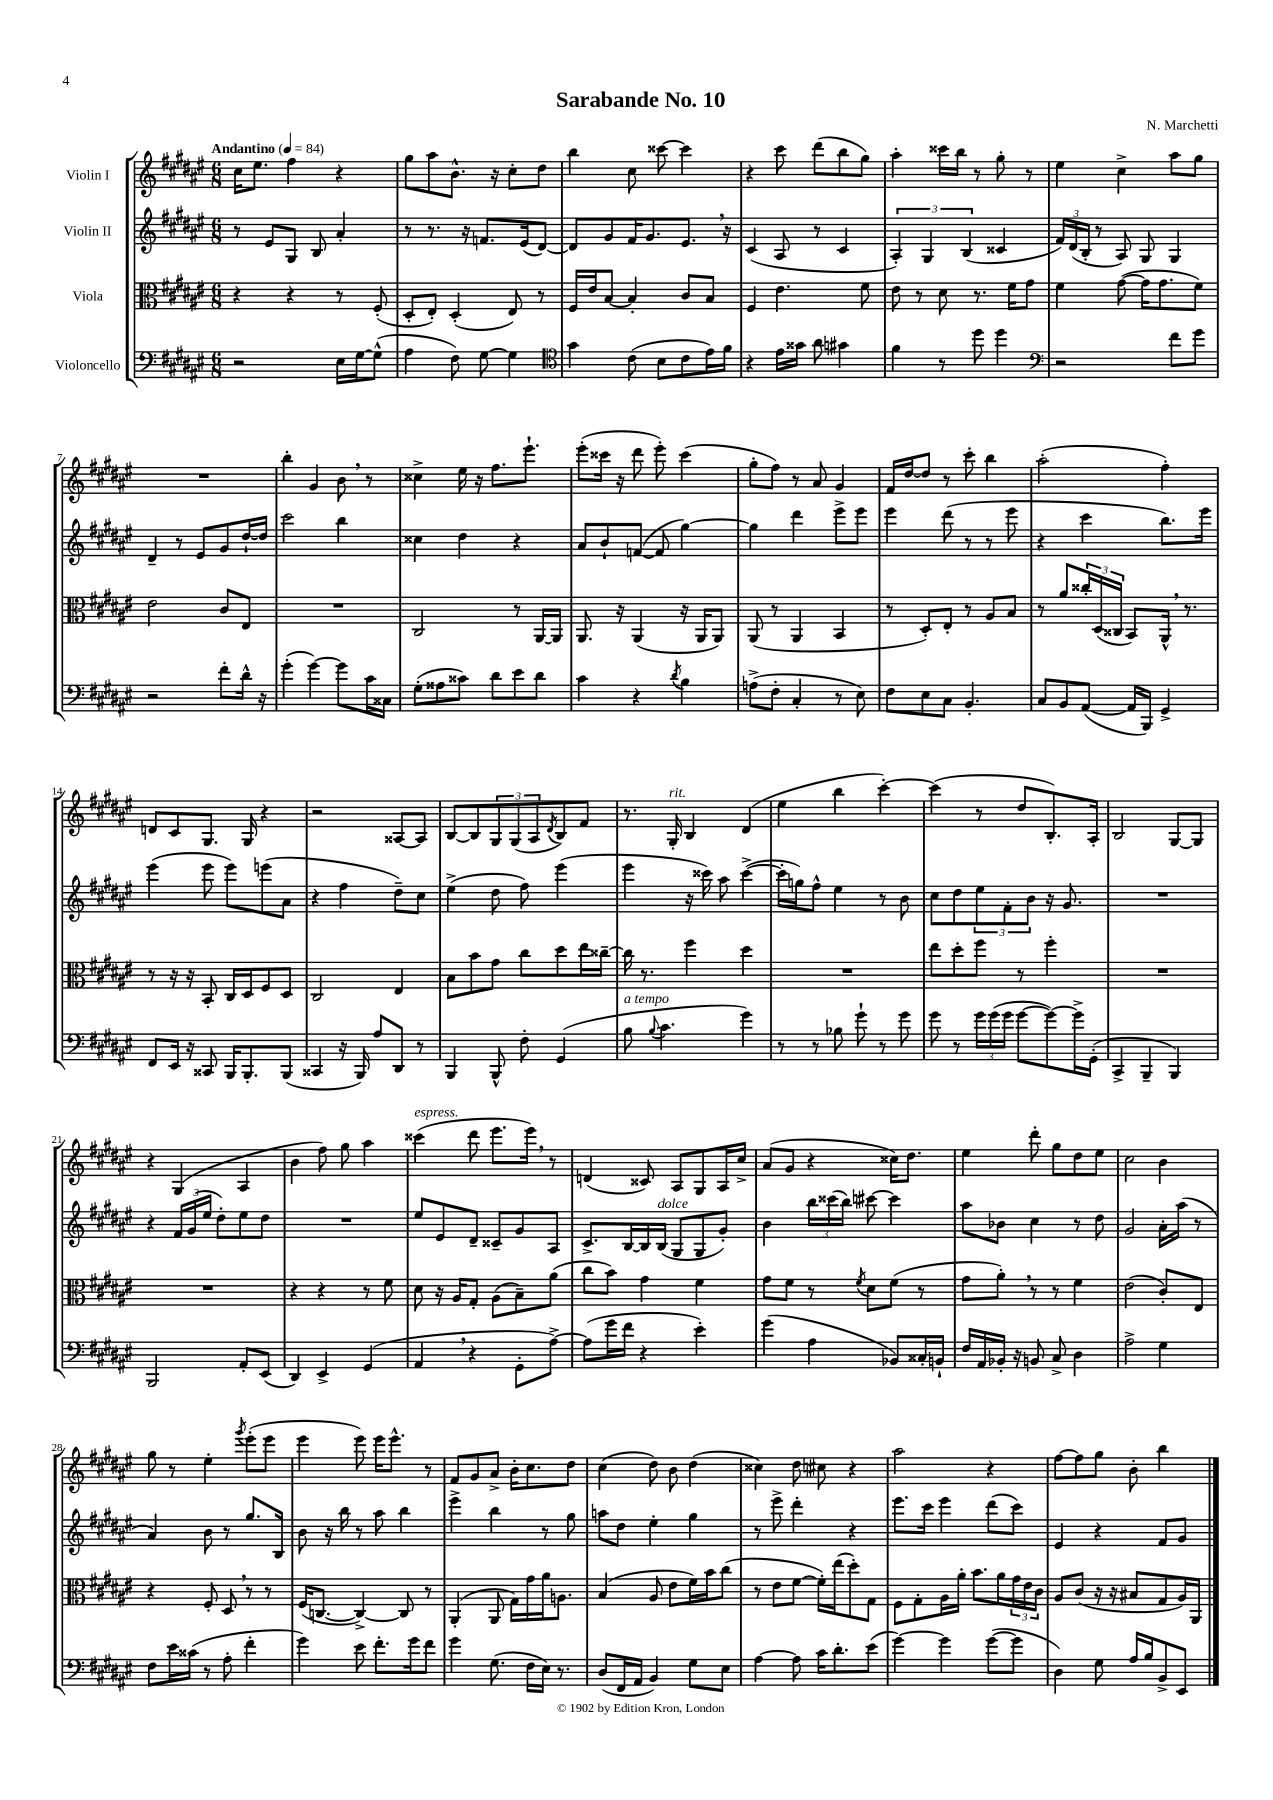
\header { title = "Sarabande No. 10" composer = "N. Marchetti" }
<<
\new StaffGroup <<
\new Staff = "s0" \with { instrumentName = "Violin I" } {
    \clef treble \key fis \major \numericTimeSignature \time 6/8 \tempo "Andantino" 4 = 84
    cis''16 eis''8. fis''4 r4 |
    gis''8 ais''8 b'8.-^ r16 cis''8-. dis''8 |
    b''4 cis''8 cisis'''8~ cisis'''4 |
    r4 cis'''8 dis'''8( b''8 gis''8) |
    ais''4-. cisis'''16 b''16 r8 gis''8-. r8 |
    eis''4 cis''4-> ais''8 gis''8 |
    R2. |
    b''4-. gis'4 b'8 \breathe r8 |
    cisis''4-> eis''16 r16 fis''8. eis'''8.-! |
    eis'''8-.( cisis'''16 r16 dis'''8 eis'''8-.) cisis'''4( |
    gis''8-. fis''8) r8 ais'8 gis'4 |
    fis'16 dis''16~ dis''8 r8 cis'''8-. b''4 |
    ais''2-.( fis''4-.) |
    d'8 cis'8 gis8. gis16 r4 |
    r2 aisis8~ aisis8 |
    b8~ b8 \tuplet 3/2 { gis8 gis8( ais8 } \acciaccatura { dis'8 } b8) fis'8 |
    r8. gis16-.^\markup { \italic "rit." } b4 dis'4( |
    eis''4 b''4 cis'''4~-.) |
    cis'''4( r8 dis''8 b8.-.) ais16-. |
    b2 gis8~ gis8 |
    r4 gis4( ais4 |
    b'4 fis''8) gis''8 ais''4 |
    cisis'''4^\markup { \italic "espress." }( dis'''8 eis'''8. eis'''16) \breathe r8 |
    d'4( cisis'8) ais8 gis8 ais16 cis''16-> |
    ais'8( gis'8 r4 cisis''16) dis''8. |
    eis''4 dis'''8-. gis''8 dis''8 eis''8 |
    cis''2 b'4 |
    gis''8 r8 eis''4-. \acciaccatura { gis'''8 } eis'''8-.( eis'''8 |
    eis'''4 eis'''8) eis'''16 eis'''8.-^ r8 |
    fis'8 gis'8 ais'8-> b'16-. cis''8. dis''8 |
    cis''4( dis''8) b'8 dis''4( |
    cisis''4) dis''8 cis''8 r4 |
    ais''2 r4 |
    fis''8~ fis''8 gis''8 b'8-. b''4 \bar "|." |
}
\new Staff = "s1" \with { instrumentName = "Violin II" } {
    \clef treble \key fis \major \numericTimeSignature \time 6/8
    r8 eis'8 gis8 b8 ais'4-. |
    r8 r8. r16 f'8. eis'16( dis'8~) |
    dis'8 gis'8 fis'16 gis'8. eis'8. \breathe r16 |
    cis'4( ais8 r8 cis'4 |
    \tuplet 3/2 { ais4-.) gis4 b4( } cisis'4 |
    \tuplet 3/2 { fis'16) dis'16( b16-. } r8 ais8) gis8 gis4 |
    dis'4-- r8 eis'8 gis'8 dis''16~-! dis''16 |
    cis'''2 b''4 |
    cisis''4 dis''4 r4 |
    ais'8 b'8-! f'8~( f'8 gis''4~) |
    gis''4 dis'''4 eis'''8-> eis'''8 |
    eis'''4 dis'''8( r8 r8 eis'''8 |
    r4 cis'''4 b''8.) eis'''16 |
    eis'''4( eis'''8 eis'''8) e'''8( ais'8 |
    r4 fis''4 dis''8--) cis''8 |
    eis''4->( dis''8 fis''8) eis'''4( |
    eis'''4 r16 cisis'''16) ais''8 cisis'''4~->( |
    cisis'''16-. g''16) fis''8-^ eis''4 r8 b'8 |
    cis''8 dis''8 \tuplet 3/2 { eis''8 fis'8-. b'8 } r16 gis'8. |
    R2. |
    r4 \tuplet 3/2 { fis'16 gis'16( eis''16 } dis''8-.) eis''8 dis''8 |
    R2. |
    eis''8 eis'8 dis'8-- cisis'8-- gis'8 ais8 |
    cis'8.-> b16~ b16 b16^\markup { \italic "dolce" }( gis8 gis8 gis'8-.) |
    b'4 \tuplet 3/2 { b''16 cisis'''16( b''16) } cis'''8~ cis'''4 |
    ais''8 bes'8 cis''4 r8 dis''8 |
    gis'2 ais'16-. ais''16( r8 |
    ais'4) b'8 r8 gis''8. b16 |
    b'8 r16 b''16 r8 ais''8 b''4 |
    eis'''4-> b''4 r8 gis''8 |
    a''8 dis''8 eis''4-. gis''4 |
    r8 eis'''8-> dis'''4-. r4 |
    eis'''8. cis'''16 eis'''4 dis'''8( cis'''8) |
    eis'4 r4 fis'8 gis'8 \bar "|." |
}
\new Staff = "s2" \with { instrumentName = "Viola" } {
    \clef alto \key fis \major \numericTimeSignature \time 6/8
    r4 r4 r8 fis8-.( |
    dis8-. eis8-.) dis4-.( eis8) r8 |
    fis16 eis'16 b8~ b4-. cis'8 b8 |
    fis4 eis'4. fis'8 |
    eis'8 r8 dis'8 r8. fis'16 gis'8 |
    fis'4 gis'8~( gis'16 gis'8. fis'8) |
    eis'2 cis'8 eis8 |
    R2. |
    cis2 r8 ais,16~ ais,16 |
    ais,8. r16 ais,4( r16 ais,16 ais,8) |
    ais,8( r8 ais,4 b,4 |
    r8 dis8-.) eis8-. r8 ais8 b8 |
    r8 ais'8 \tuplet 3/2 { cisis''16-. dis16( cisis16 } b,8) ais,16-^ \breathe r8. |
    r8 r16 r16 b,8-. cis16 dis16 fis8 dis8 |
    cis2 eis4 |
    b8 b'8 gis'8 cis''8 dis''8 eis''16 cisis''16~-- |
    cisis''16 r8. fis''4 dis''4 |
    R2. |
    eis''8 dis''8-. fis''8 r8 fis''4-. |
    R2. |
    R2. |
    r4 r4 r8 fis'8 |
    dis'8 r16 ais16 gis8-. ais8( b8--) ais'8( |
    cis''8 b'8) gis'4 fis'4 |
    gis'8 fis'8 r8 \acciaccatura { fis'8 } dis'8 fis'8( r8 |
    gis'8 ais'8-.) \breathe r8 r8 fis'4 |
    eis'2( cis'8-.) eis8 |
    r4 fis8-. dis8 \breathe r8 r8 |
    fis16( c8.~ c4~->) c8 r8 |
    ais,4-.( ais,8 gis16) gis'16 ais'16 a8. |
    b4( ais8 eis'8 fis'16) b'16 cis''8( |
    r8 eis'8 fis'8~ fis'16-.) eis''16( dis''8-.) gis8 |
    fis8 gis8-. ais16 ais'16-. b'8. ais'16 \tuplet 3/2 { gis'16 eis'16 cis'16 } |
    ais8 cis'8( r16 r16 bis8 gis8 ais16) ais,16 \bar "|." |
}
\new Staff = "s3" \with { instrumentName = "Violoncello" } {
    \clef bass \key fis \major \numericTimeSignature \time 6/8
    r2 eis16 gis16~ gis8-^( |
    ais4 fis8) gis8~ gis4 |
    \clef tenor gis'4 cis'8( b8 cis'8 eis'16) fis'16 |
    r4 eis'16 gisis'16 ais'8 gis'4 |
    fis'4 r8 dis''8 dis''4 |
    \clef bass r2 fis'8 gis'8 |
    r2 fis'8-. dis'16-^ r16 |
    gis'4-.( gis'4~) gis'8 cis'16 cisis16 |
    gis8-.( aisis8 cisis'8) dis'8 eis'8 dis'8 |
    cis'4 r4 \acciaccatura { dis'8 } b4 |
    a8->( fis8-. cis4-. r8 eis8) |
    fis8 eis8 cis8 b,4.-. |
    cis8 b,8 ais,8~( ais,16 b,,16) gis,4-> |
    fis,8 eis,16 r16 cisis,8 b,,16 b,,8.-. b,,8( |
    cisis,4 r16 b,,16) ais8 dis,8 r8 |
    b,,4 b,,8-^ fis8-. gis,4( |
    b8^\markup { \italic "a tempo" } \appoggiatura { b8 } cis'4. gis'4) |
    r8 r8 bes8 gis'8-! r8 gis'8 |
    gis'8 r8 \tuplet 3/2 { gis'16 gis'16( gis'16 } gis'8~ gis'8~) gis'16-> gis,16-.( |
    cis,4-> b,,4-- b,,4) |
    b,,2 ais,8-. eis,8( |
    dis,4) eis,4-> gis,4( |
    ais,4 \breathe r4 gis,8-. ais8~->) |
    ais8( gis'16 fis'16 r4 eis'4-.) |
    gis'4( ais4 bes,8) cisis16-. b,16-! |
    fis16 ais,16 bes,16-. r16 b,8 cis8-> dis4 |
    ais2-> gis4 |
    fis8 eis'16 cisis'16( r8 ais8-. fis'4-. |
    gis'4) eis'8 fis'8.-. gis'16 fis'8 |
    gis'4 gis8.( fis16 eis16) r8. |
    dis8( fis,16 ais,16 b,4) gis8 eis8 |
    ais4~ ais8 cis'16 dis'8.-. eis'8( |
    gis'4~) gis'4 gis'8~( gis'8 |
    dis4) gis8 ais16 b16 b,8-> eis,8 \bar "|." |
}
>>
>>
